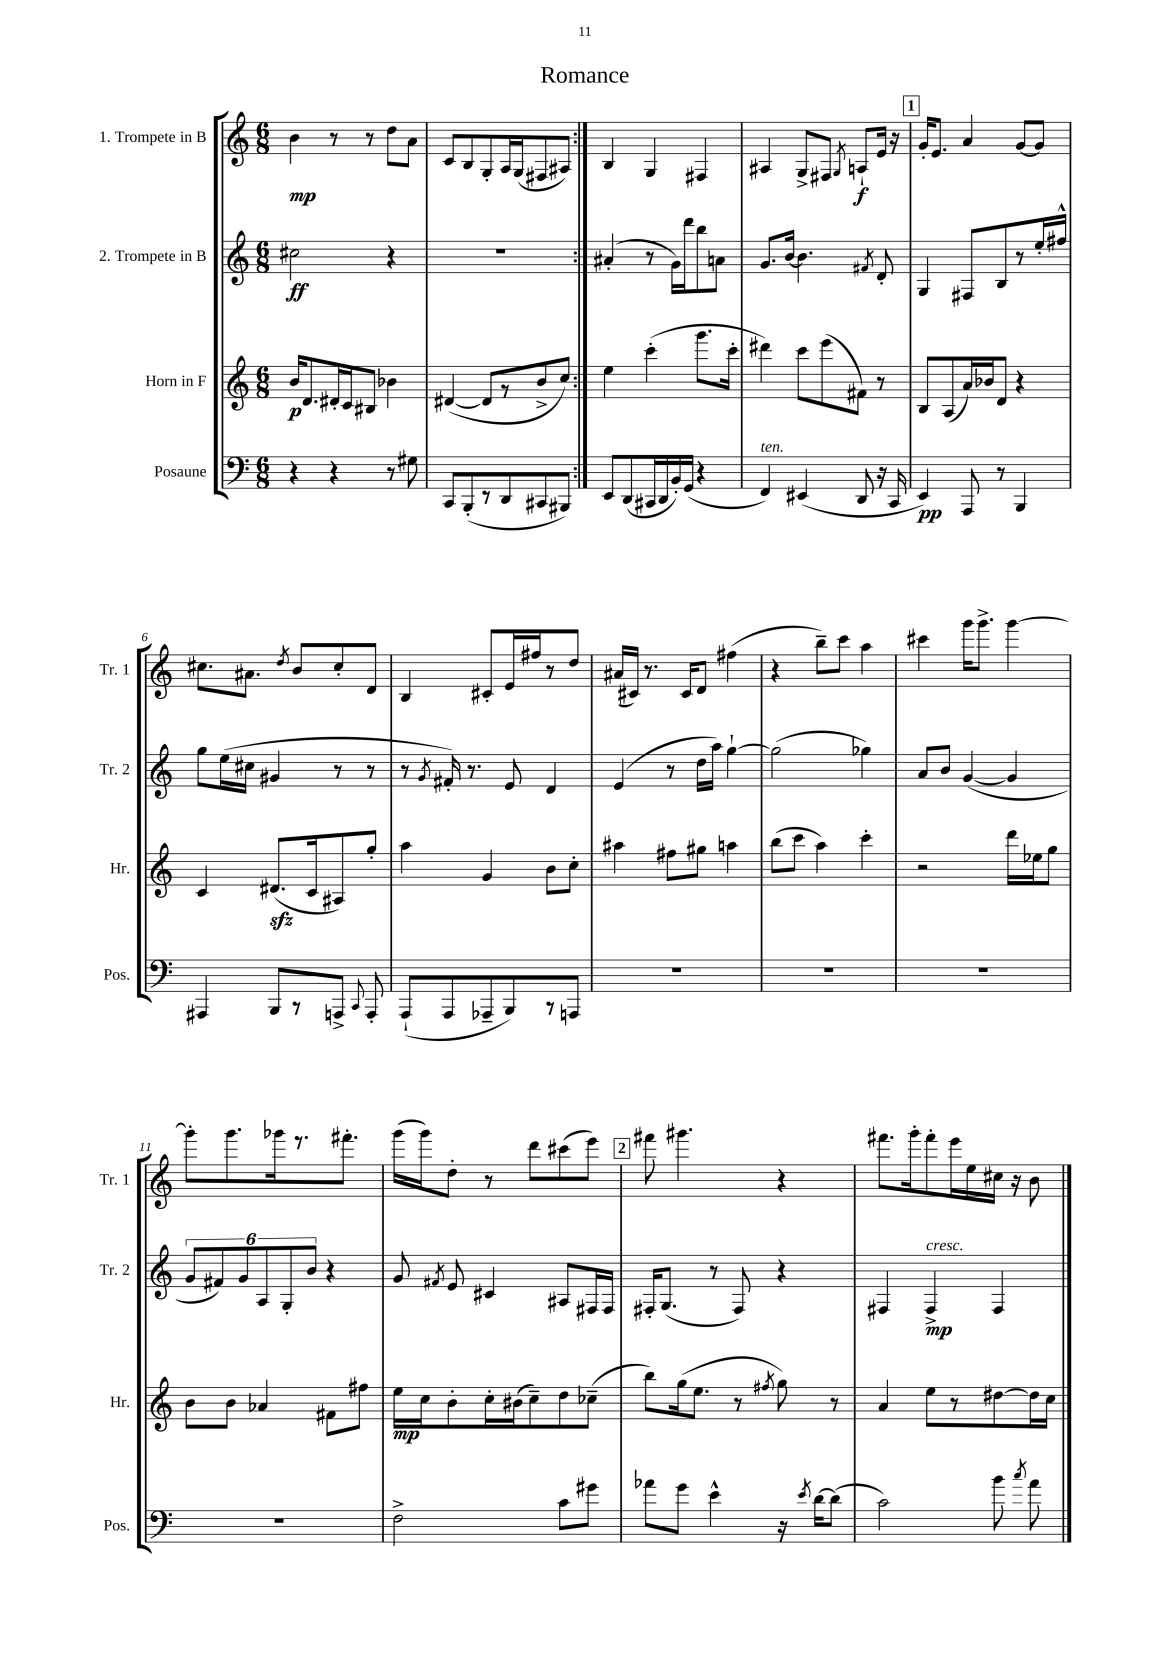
\header { title = "Romance" }
<<
\new StaffGroup <<
\new Staff = "s0" \with { instrumentName = "1. Trompete in B" shortInstrumentName = "Tr. 1" } {
    \clef treble \key c \major \numericTimeSignature \time 6/8
    \autoBeamOff \repeat volta 2 { b'4\mp r8 r8 d''8[ a'8] |
    c'8[ b8 g8-. a16 g16( fis8 ais8]) | }
    b4 g4 fis4 |
    ais4 g8[-> fis8] \acciaccatura { g8 } a8[-!\f e'16] r16 |
    \mark \markup { \box "1" } g'16[-. e'8.] a'4 g'8[~ g'8] |
    cis''8.[ ais'8.] \acciaccatura { d''8 } b'8[ cis''8-. d'8] |
    b4 cis'8[-. e'16 fis''16 r8 d''8] |
    ais'16[( cis'16]) r8. cis'16[ d'8] fis''4( |
    r4 b''8[--) c'''8] a''4 |
    cis'''4 g'''16[ g'''8.]-> g'''4~ |
    g'''8[-. g'''8. ges'''16 r8. fis'''8.]-. |
    g'''16[( g'''16) d''8]-. r8 d'''8[ cis'''8( e'''8]) |
    \mark \markup { \box "2" } fis'''8 gis'''4. r4 |
    fis'''8.[ g'''16-. fis'''8-. e'''16 e''16 cis''16] r16 b'8 \bar "|." |
}
\new Staff = "s1" \with { instrumentName = "2. Trompete in B" shortInstrumentName = "Tr. 2" } {
    \clef treble \key c \major \numericTimeSignature \time 6/8
    \autoBeamOff \repeat volta 2 { cis''2\ff r4 |
    R2. | }
    ais'4-.( r8 g'16[) d'''16 b''8 a'8] |
    g'8.[ b'16]~ b'4. \acciaccatura { fis'8 } d'8-. |
    \mark \markup { \box "1" } g4 fis8[ b8 r8 e''16-. fis''16]-^ |
    g''8[ e''16( cis''16] gis'4 r8 r8 |
    r8 \acciaccatura { g'8 } fis'16-.) r8. e'8 d'4 |
    e'4( r8 d''16[ a''16]) g''4~-! |
    g''2( ges''4) |
    a'8[ b'8] g'4~( g'4 |
    \tuplet 6/4 { g'8[ fis'8) g'8 a8 g8-. b'8] } r4 |
    g'8 \acciaccatura { fis'8 } e'8 cis'4 ais8[ fis16 fis16] |
    \mark \markup { \box "2" } fis16[-. g8.]( r8 fis8) r4 |
    fis4 fis4->\mp^\markup { \italic "cresc." } fis4 \bar "|." |
}
\new Staff = "s2" \with { instrumentName = "Horn in F" shortInstrumentName = "Hr." } {
    \clef treble \key c \major \numericTimeSignature \time 6/8
    \autoBeamOff \repeat volta 2 { b'16[\p d'8. dis'16-. c'16 bis8] bes'4 |
    dis'4~( dis'8[ r8 b'8-> c''8]) | }
    e''4 c'''4-.( g'''8.[ c'''16]-. |
    dis'''4) c'''8[ e'''8( fis'8]) r8 |
    \mark \markup { \box "1" } b8[ a8( a'16) bes'16 d'8] r4 |
    c'4 dis'8.[\sfz( c'16 ais8) g''8]-. |
    a''4 g'4 b'8[ c''8]-. |
    ais''4 fis''8[ gis''8] a''4 |
    b''8[( c'''8] a''4) c'''4-. |
    r2 d'''16[ ees''16 g''8] |
    b'8[ b'8] aes'4 fis'8[ fis''8] |
    e''16[\mp c''16 b'8-. c''16-. bis'16( c''8--) d''8 ces''8]--( |
    \mark \markup { \box "2" } b''8[) g''16( e''8.] r8 \acciaccatura { fis''8 } g''8) r8 |
    a'4 e''8[ r8 dis''8~ dis''16 c''16] \bar "|." |
}
\new Staff = "s3" \with { instrumentName = "Posaune" shortInstrumentName = "Pos." } {
    \clef bass \key c \major \numericTimeSignature \time 6/8
    \autoBeamOff \repeat volta 2 { r4 r4 r8 gis8 |
    c,8[ b,,8-.( r8 d,8 cis,8 bis,,8]) | }
    e,8[ d,8( cis,16 d,16 b,16-.) g,16]( r4 |
    f,4^\markup { \italic "ten." }) eis,4( d,8 r16 c,16 |
    \mark \markup { \box "1" } e,4\pp) a,,8 r8 b,,4 |
    ais,,4 b,,8[ r8 a,,8]-> \appoggiatura { c,8 } a,,8-. |
    a,,8[-!( a,,8 aes,,8-- b,,8) r8 a,,8] |
    R2. |
    R2. |
    R2. |
    R2. |
    f2-> c'8[ gis'8] |
    \mark \markup { \box "2" } aes'8[ g'8] e'4-^ r16 \acciaccatura { e'8 } d'16[~ d'8]( |
    c'2) b'8 \acciaccatura { c''8 } a'8 \bar "|." |
}
>>
>>
